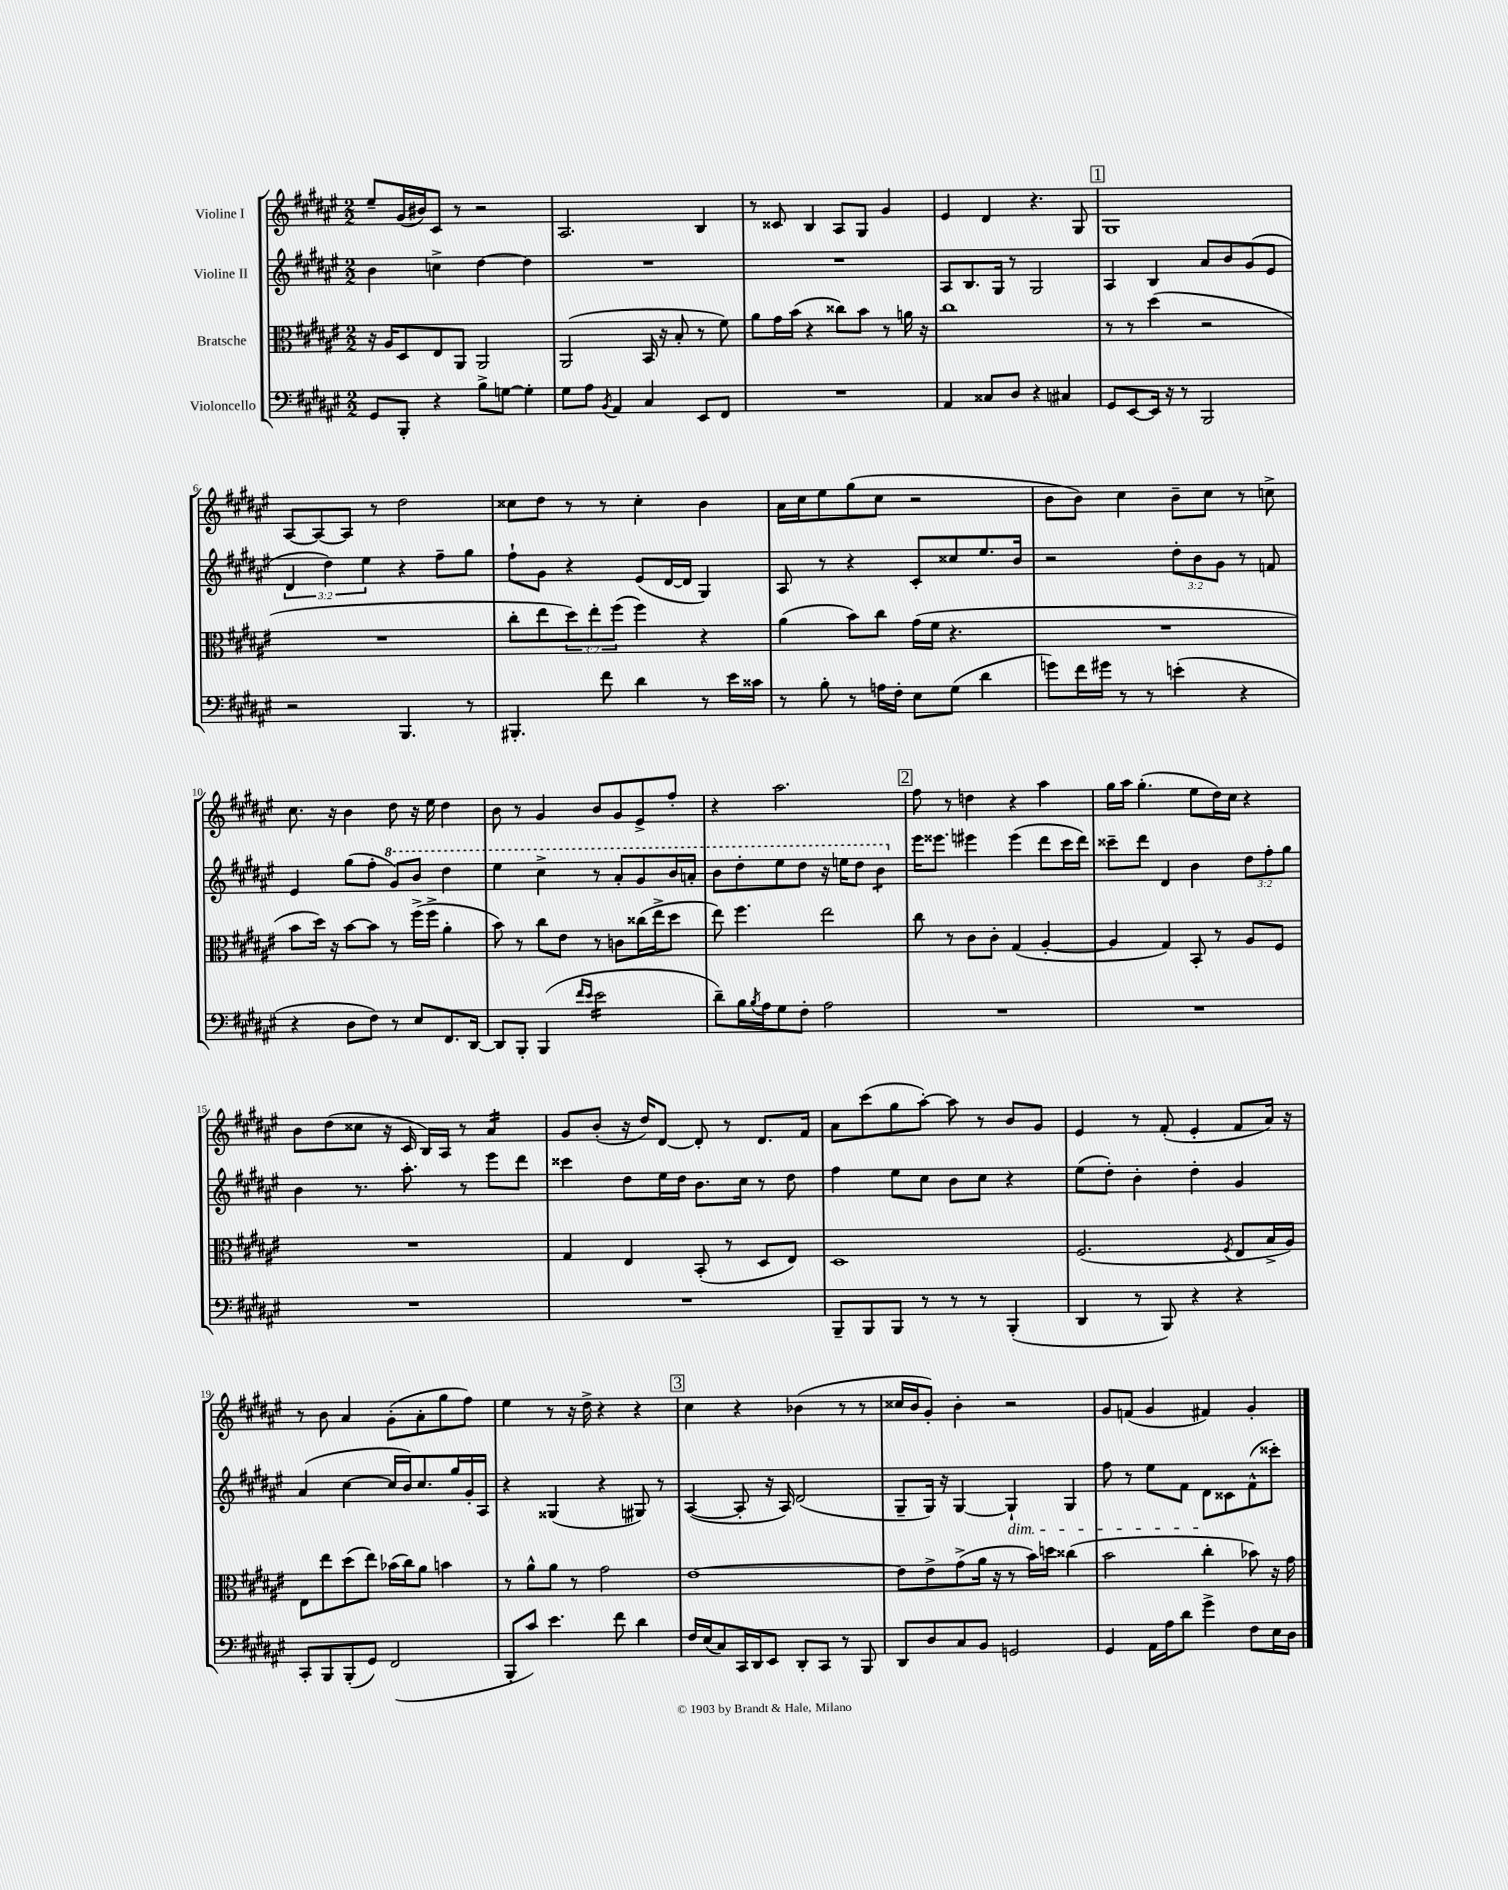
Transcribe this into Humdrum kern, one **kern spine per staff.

**kern	**kern	**kern	**kern
*staff4	*staff3	*staff2	*staff1
*clefF4	*clefC3	*clefG2	*clefG2
*k[f#c#g#d#a#e#]	*k[f#c#g#d#a#e#]	*k[f#c#g#d#a#e#]	*k[f#c#g#d#a#e#]
*M2/2	*M2/2	*M2/2	*M2/2
8GG#/L	16r	4b\	8ee#~/L
.	16A#/LK	.	.
8BBB'/J	8D#/	.	(16g#/L
.	.	.	16b#/J)
4r	8E#/	4cc^\	8c#/J
.	8AA#/J	.	8r
8B^\L	2AA#/	[4dd#\	2r
[8G\J	.	.	.
4G'\]	.	4dd#\]	.
=	=	=	=
8G#\L	(2AA#/	1r	2.A#/
8A#\J	.	.	.
8qBB/	.	.	.
4AA#/	.	.	.
4C#/	16BB/	.	.
.	16r	.	.
.	8B'/	.	.
8EE#/L	8r	.	4B/
8FF#/J	8f#\)	.	.
=	=	=	=
1r	8a#\L	1r	8r
.	16g#\L	.	8c##/
.	(16b\JJ	.	.
.	4r	.	4B/
.	8cc##\L)	.	8A#/L
.	8b\J	.	8G#/J
.	8r	.	4g#/
.	16a\	.	.
.	16r	.	.
=	=	=	=
4AA#/	1cc#	8A#/L	4e#/
.	.	8.B/	.
8C##/L	.	.	4d#/
.	.	16G#/Jk	.
8D#/J	.	8r	.
4r	.	2G#/	4.r
4C#/	.	.	.
.	.	.	8G#/
=	=	=	=
8GG#/L	8r	4A#/	1G#
[8EE#/	8r	.	.
16EE#/]Jk	(4dd#\	4B/	.
16r	.	.	.
8r	.	.	.
2BBB/	2r	8a#/L	.
.	.	8b/	.
.	.	(8g#/	.
.	.	8e#/J	.
=	=	=	=
2r	1r	6d#/	[8A#/L
.	.	.	8A#/_
.	.	6dd#\)	.
.	.	.	8A#/]J
.	.	6ee#\	.
.	.	.	8r
4.BBB/	.	4r	2dd#\
.	.	8ff#~\L	.
8r	.	8gg#\J	.
=	=	=	=
4.BBB#'/	8cc#'\L	8ff#`\L	8cc##\L
.	8ee#\	8g#\J	8dd#\J
.	12dd#\)	4r	8r
.	12ee#'\	.	.
8f#\	.	.	8r
.	(12ff#\J	.	.
4d#\	4ff#\)	(8e#/L	4cc##'\
.	.	[16d#/L	.
.	.	16d#/]JJ	.
8r	4r	4G#/)	4b\
16e#\LL	.	.	.
16c##\JJ	.	.	.
=	=	=	=
8r	(4a#\	8A#/	16a#\LL
.	.	.	16cc#\J
8B'\	.	8r	8ee#\
8r	8b\L)	4r	(8gg#\
16A\LL	8cc#\J	.	8cc#\J
16F#'\JJ	.	.	.
8E#\L	(16g#\LL	8c#'/L	2r
.	16f#\JJ	.	.
(8G#\J	4.r	8cc##/	.
4d#\	.	8.ee#/	.
.	.	16b/Jk	.
=	=	=	=
8g\L)	1r	2r	8b\L
16f#\L	.	.	8b\J)
16g#\JJ	.	.	.
8r	.	.	4cc#\
8r	.	.	.
(4e'\	.	12dd#'\L	8b~\L
.	.	12b\	.
.	.	.	8cc#\J
.	.	12g#\J	.
4r	.	8r	8r
.	.	8f/	8cc^\
=	=	=	=
4r	8b\L	4e#/	8.cc#\
.	16dd#\Jk)	.	.
.	16r	.	16r
8D#\L	[8b\L	(8gg#\L	4b\
8F#\J)	8b\]J	8ff#'\J	.
8r	8r	8gg#/L)	8dd#\
8E#/L	(16ff#^\LL	8bb/J	16r
.	16ff#^\JJ	.	16ee#\
8.FF#/	4a#'\	4ddd#\	4dd#\
[16DD#/Jk	.	.	.
=	=	=	=
8DD#/]L	8b\)	4eee#\	8b\
8BBB'/J	8r	.	8r
(4BBB/	8cc#\L	4ccc#^\	4g#/
.	8e#\J	.	.
16qqf#/LL	.	.	.
16qqe#/JJ	.	.	.
2e#\	8r	8r	8b/L
.	8c\L	8aa#'/L	8g#/
.	(16cc##\L	8gg#/	8e#^/
.	16ee#^\J	.	.
.	8dd#\J	16bb/L	8ff#'/J
.	.	16aa'/JJ	.
=	=	=	=
8d#~\L)	8ee#\)	8bb\L	4r
16B\L	4.ff#\	8ddd#'\	.
8qB/	.	.	.
16A#\J	.	.	.
8G#\	.	8eee#\	2.aa#\
8F#'\J	.	8ddd#\J	.
2A#\	2ee#\	16r	.
.	.	16eee\LK	.
.	.	8ddd#\J	.
.	.	4bb\	.
=	=	=	=
1r	8cc#\	16eee#\LK	8ff#\
.	.	8.eee##\J	.
.	8r	.	8r
.	8c#\L	4eee#\	4dd\
.	8c#'\J	.	.
.	(4G#/	(4eee#\	4r
.	[4A#'/	8ddd#\L	4aa#\
.	.	16ccc#\L	.
.	.	16ddd#\JJ)	.
=	=	=	=
1r	4A#/]	8ccc##~\L	16gg#\LL
.	.	.	16aa#\JJ
.	.	8ddd#\J	(4.gg#'\
.	4G#/)	4d#/	.
.	8BB'/	4b\	8ee#\L
.	8r	.	16dd#\L)
.	.	.	16cc#\JJ
.	8A#/L	12dd#\L	4r
.	.	12ff#'\	.
.	8F#/J	.	.
.	.	12gg#\J	.
=	=	=	=
1r	1r	4b\	8b\L
.	.	.	(8dd#\
.	.	8.r	8cc##\J
.	.	.	16r
.	.	8.aa#'\	16c#/
.	.	.	16B/LL)
.	.	.	16A#/JJ
.	.	8r	8r
.	.	8eee#\L	4a#/
.	.	8ddd#\J	.
=	=	=	=
1r	4G#/	4ccc##\	8g#/L
.	.	.	(8b'/J
.	4E#/	8dd#\L	16r
.	.	.	16dd#/LK)
.	.	16ee#\L	[8d#/J
.	.	16dd#\JJ	.
.	(8BB'/	8.b\L	8d#'/]
.	8r	.	8r
.	.	16cc#\Jk	.
.	8D#/L	8r	8.d#/L
.	8E#/J)	8dd#\	.
.	.	.	16f#/Jk
=	=	=	=
8BBB~/L	1D#	4ff#\	8a#\L
8BBB/	.	.	(8ccc#\
8BBB/J	.	8ee#\L	8gg#\
8r	.	8cc#\J	[8aa#'\J)
8r	.	8b\L	8aa#\]
8r	.	8cc#\J	8r
(4BBB'/	.	4r	8b/L
.	.	.	8g#/J
=	=	=	=
4DD#/	(2.F#/	(8ee#\L	4e#/
.	.	8dd#'\J)	.
8r	.	4b'\	8r
8BBB/)	.	.	(8f#'/
4r	.	4dd#'\	4e#'/
.	8qF#/	.	.
4r	8E#/L	4g#/	8f#/L
.	16B^/L	.	16a#/Jk)
.	16A#/JJ)	.	16r
=	=	=	=
8CC#'/L	8E#\L	(4a#/	8r
8BBB/	8ee#\	.	8b\
(8BBB'/	(8dd#\	[4cc#\	4a#/
8GG#/J)	8ee#\J)	.	.
(2FF#/	(16b-\LL	16cc#/]LL	(8g#'\L
.	16cc#\J)	16b/J)	.
.	8a#\J	8.cc#/	8a#'\
.	4b\	.	8gg#\
.	.	16gg#/L	.
.	.	16g#'/	8ff#\J)
.	.	16A#/JJ	.
=	=	=	=
8BBB'/L	8r	4r	4ee#\
8c#/J)	8a#^^\L	.	.
4.e#\	8a#\J	(4G##/	8r
.	8r	.	16r
.	.	.	16dd#^\
.	2g#\	4r	4r
8f#\	.	.	.
4d#\	.	8G#/)	4r
.	.	8r	.
=	=	=	=
16F#/LL	[1e#	([4A#/	4cc#\
(16E#/J	.	.	.
8C#/)	.	.	.
16CC#/L	.	8A#'/]	4r
16DD#/J	.	.	.
8EE#/J	.	16r	.
.	.	16A#/)	.
8DD#'/L	.	(2d#/	(4b-\
8CC#/J	.	.	.
8r	.	.	8r
8BBB/	.	.	8r
=	=	=	=
8DD#/L	8e#\]L	8G#~/L	16cc##/LL
.	.	.	16b/J
8D#/	8e#^\	16G#/Jk)	8g#'/J)
.	.	16r	.
8C#/	(8g#^\	[4G#/	4b'\
8BB/J	16a#\Jk	.	.
.	16r	.	.
2GG/	8r	4G#`/]	2r
.	16b\LL)	.	.
.	16dd\JJ	.	.
.	(4cc##\	4G#/	.
=	=	=	=
4GG#/	2b\	8ff#\	8g#/L
.	.	8r	(8f/J
16AA#\LL	.	8ee#\L	4g#/
16A#\J	.	.	.
8d#\J	.	8f#\J	.
4g#^\	4cc#'\	8d#\L	4f#/)
.	.	8c##\	.
8F#\L	8b-\)	(8f#^^\	4g#'/
16E#\L	16r	8ccc##'\J)	.
16D#\JJ	16g#\	.	.
==	==	==	==
*-	*-	*-	*-
